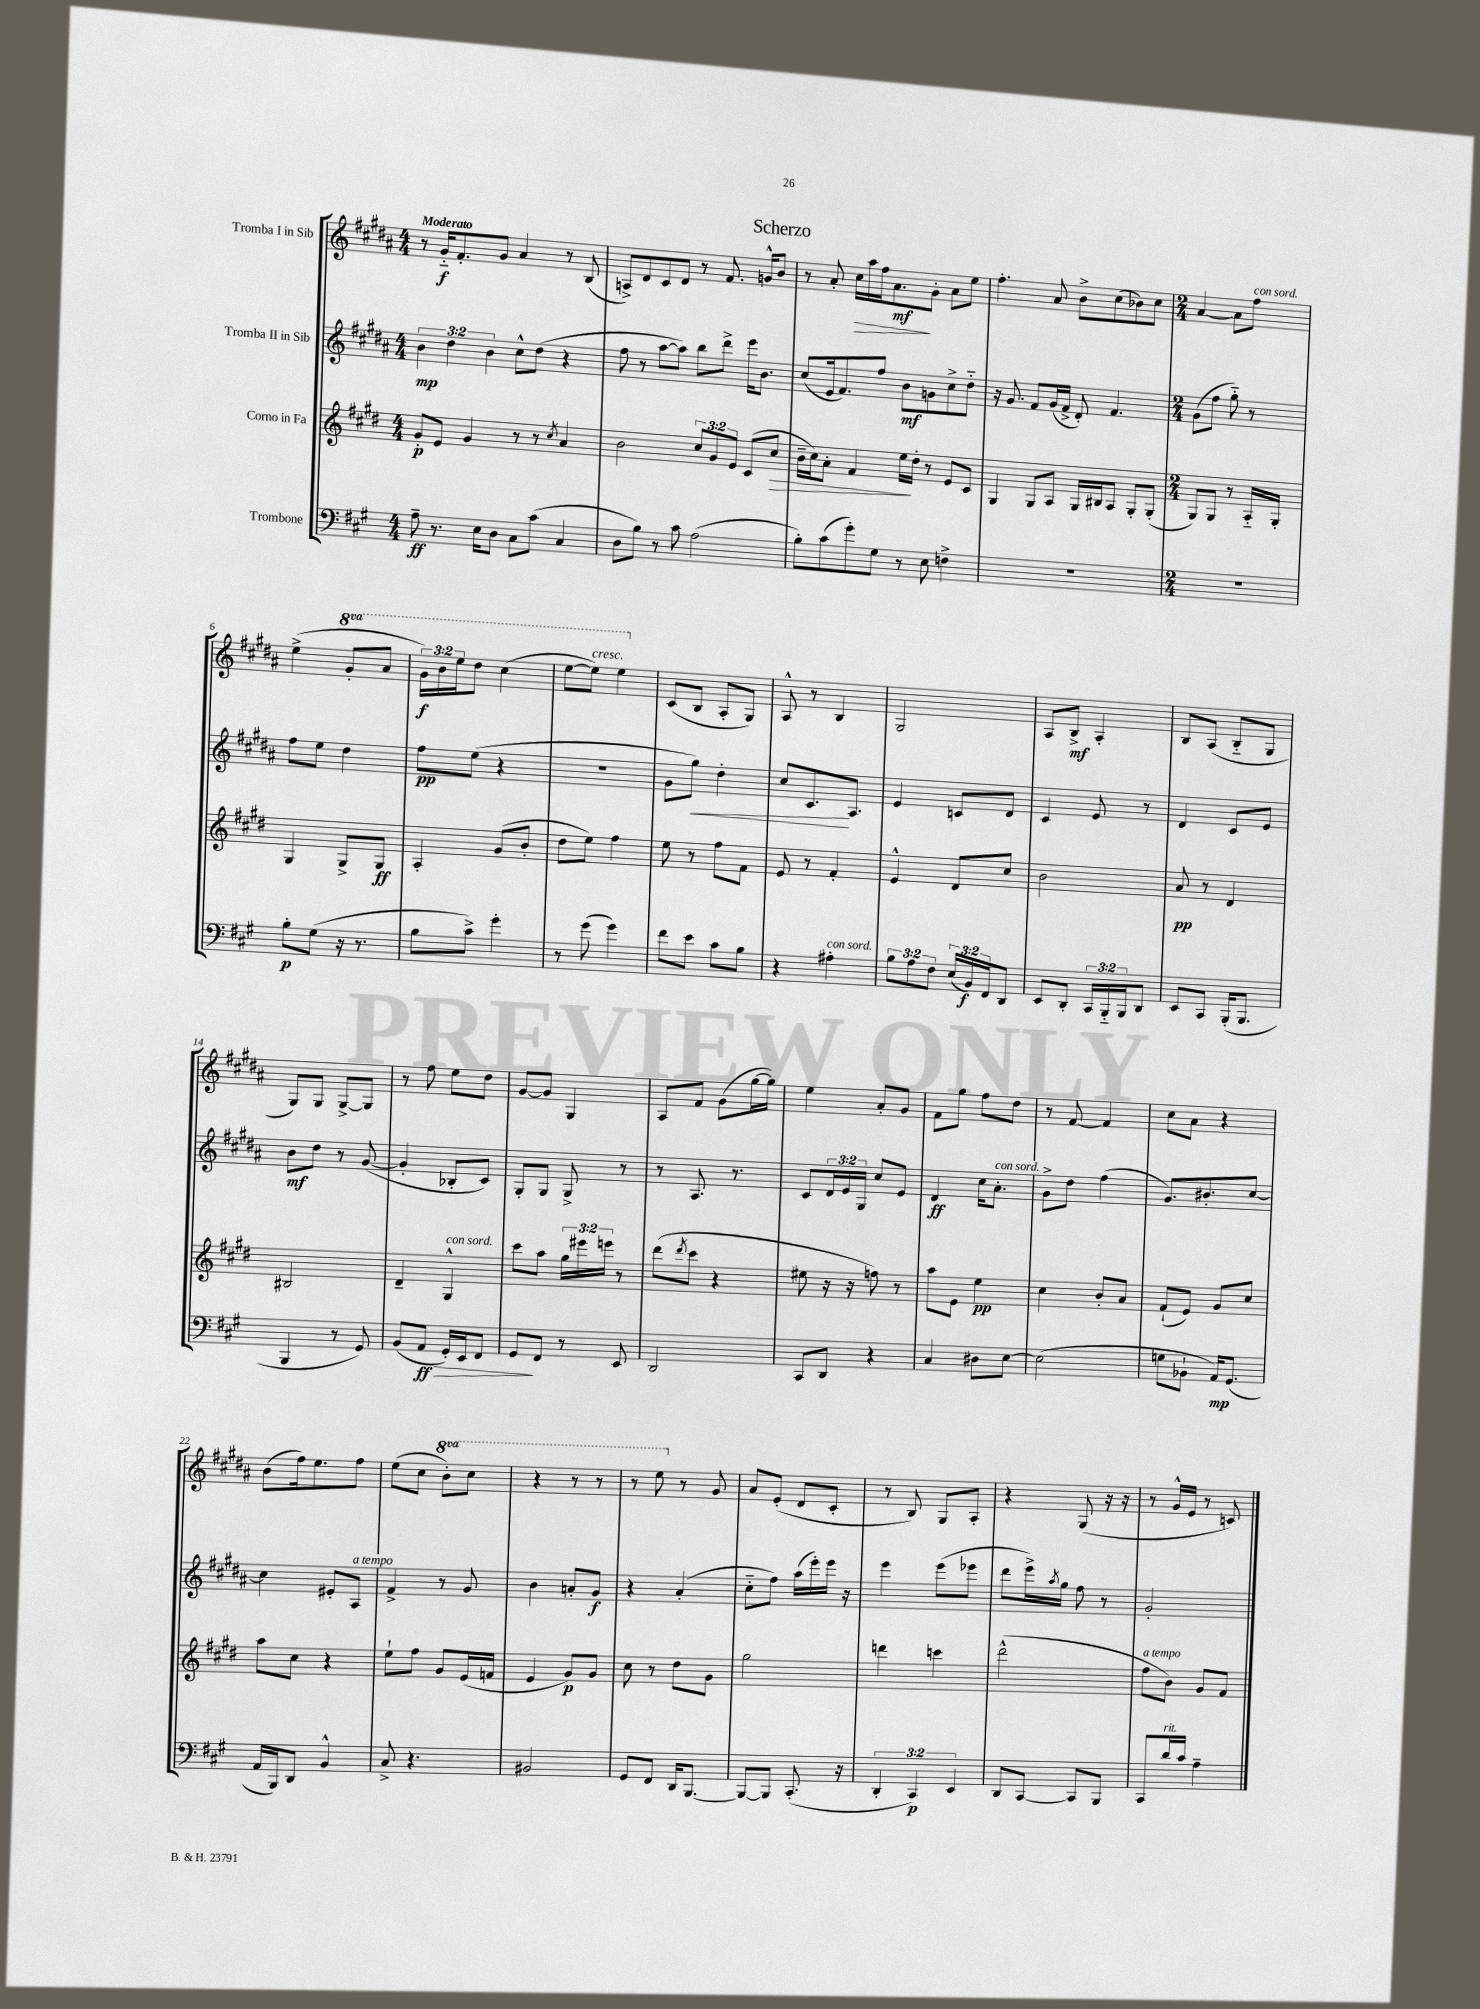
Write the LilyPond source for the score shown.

\header { title = "Scherzo" }
<<
\new StaffGroup <<
\new Staff = "s0" \with { instrumentName = "Tromba I in Sib" } {
    \clef treble \key b \major \numericTimeSignature \time 4/4 \override Staff.TupletNumber.text = #tuplet-number::calc-fraction-text \set Staff.ottavationMarkups = #ottavation-simple-ordinals \tempo "Moderato"
    r8 gis'16-_\f fis'8.-. gis'8 ais'4 r8 b8( |
    a8->) dis'8 cis'8 dis'8 r8 fis'8. g'16-^ b'8 |
    r8 ais'8-. cis''16\> ais''16 fis''16 ais'8.\mf\! gis'8-. ais'8 e''8 |
    fis''4.-. ais'8 b'8-> cis''8( bes'8) cis''8 |
    \numericTimeSignature \time 2/4 ais'4~ ais'8 fis''8^\markup { \italic "con sord." } |
    e''4->( \ottava #1 gis''8-. ais''8 |
    \tuplet 3/2 { gis''16\f) b''16 e'''16 } dis'''8 cis'''4( |
    e'''8~ e'''8^\markup { \italic "cresc." }) e'''4 \ottava #0 |
    cis'8( b8 ais8-. gis8) |
    ais8-^ r8 b4 |
    gis2 |
    ais8 b8->\mf ais4-. |
    b8 ais8( b8-_ gis8 |
    gis8) gis8 gis8~-> gis8 |
    r8 fis''8 e''8 dis''8 |
    gis'8~ gis'8 gis4 |
    ais8 fis'8 gis'8( gis''16~ gis''16) |
    e''4 ais'8-. gis'8 |
    fis'8 gis''8 fis''8 dis''8 |
    r8 fis'8~ fis'4 |
    cis''8 ais'8 r4 |
    b'8( fis''16) e''8. fis''8 |
    e''8( cis''8 \ottava #1 b''8-.) cis'''8 |
    r4 r8 r8 |
    r8 e'''8 \ottava #0 r8 gis'8 |
    ais'8 e'8-.( dis'8 cis'8-. |
    r8 b8) gis8 ais8-. |
    r4 gis8( r16 r16 |
    r8 gis'16-^ e'16 r8 c'8) \bar "|." |
}
\new Staff = "s1" \with { instrumentName = "Tromba II in Sib" } {
    \clef treble \key b \major \numericTimeSignature \time 4/4 \override Staff.TupletNumber.text = #tuplet-number::calc-fraction-text
    \tuplet 3/2 { b'4\mp dis''4 b'4 } cis''8-^ dis''8( r4 |
    fis''8 r8 ais''8~ ais''8) b''8 dis'''8-> e'''16 b'8. |
    cis''8( e'16 fis'8.) fis''8 b'8\mf g'8 cis''8-> dis''8-_ |
    r16 gis'8. fis'8 gis'16( fis'16-> dis'8-.) fis'4. |
    \numericTimeSignature \time 2/4 gis'8( fis''8 gis''8-_) r8 |
    fis''8 e''8 dis''4 |
    fis''8\pp e''8( r4 |
    R2 |
    gis'8 gis''8\<) dis''4-. |
    cis''8 cis'8.\! ais8. |
    e'4 c'8 dis'8 |
    cis'4 e'8 r8 |
    dis'4 cis'8 e'8 |
    b'8\mf dis''8 r8 gis'8~( |
    gis'4-. bes8-. cis'8) |
    gis8-. gis8 gis8-> r8 |
    r8 ais8. r8. |
    cis'8 \tuplet 3/2 { dis'16 e'16 gis16 } cis''8 e'8 |
    dis'4\ff cis''16 ais'8.-.^\markup { \italic "con sord." } |
    gis'8-> dis''8 fis''4( |
    gis'8.) bis'8.-. cis''8~ |
    cis''4 eis'8-. ais8^\markup { \italic "a tempo" } |
    fis'4-> r8 gis'8 |
    b'4 a'8-. gis'8\f |
    r4 ais'4-.( |
    cis''8-_ fis''8) ais''16( e'''16-.) e'''16 r16 |
    e'''4 e'''8( ees'''8 |
    dis'''8 e'''16->) \acciaccatura { ais''8 } gis''16 fis''8 r8 |
    gis'2-. \bar "|." |
}
\new Staff = "s2" \with { instrumentName = "Corno in Fa" } {
    \clef treble \key e \major \numericTimeSignature \time 4/4 \override Staff.TupletNumber.text = #tuplet-number::calc-fraction-text
    gis'8-.\p e'8 gis'4 r8 r8 \acciaccatura { cis''8 } a'4 |
    b'2 \tuplet 3/2 { cis''8 gis'8 e'8 } cis'8( cis''8\> |
    b'16-- cis''16) a'8-. fis'4 e''16\! dis''16-. r8 e'8 cis'8 |
    gis4 gis8 a8 gis16 bis16 a8 gis8-. gis8-.( |
    \numericTimeSignature \time 2/4 gis8) gis8 r8 a16-_ gis16-. |
    gis4 gis8-> gis8\ff |
    a4-. gis'8( b'8-. |
    dis''8 e''8) fis''4 |
    e''8 r8 fis''8 fis'8 |
    e'8 r8 fis'4-. |
    e'4-^ dis'8 cis''8 |
    b'2 |
    a'8\pp r8 dis'4 |
    bis2 |
    dis'4-- gis4-^^\markup { \italic "con sord." } |
    cis'''8 a''8 \tuplet 3/2 { gis''16 eis'''16 e'''16 } r8 |
    dis'''8( \acciaccatura { dis'''8 } cis'''8 r4 |
    eis''8 r16 r16 f''8) r8 |
    a''8 e'8 e''4\pp |
    cis''4 b'8-. a'8 |
    fis'8-!( e'8) gis'8 cis''8 |
    a''8 cis''8 r4 |
    e''8-! fis''8 gis'8 e'16( f'16 |
    e'4 gis'8\p) gis'8 |
    cis''8 r8 dis''8 gis'8 |
    gis''2 |
    d'''4 c'''4 |
    dis'''2-^( |
    fis''8^\markup { \italic "a tempo" } b'8) gis'8 fis'8 \bar "|." |
}
\new Staff = "s3" \with { instrumentName = "Trombone" } {
    \clef bass \key a \major \numericTimeSignature \time 4/4 \override Staff.TupletNumber.text = #tuplet-number::calc-fraction-text
    a8--\ff r8. e16 d8 cis8 cis'8( cis4 |
    d8 b8) r8 cis'8 a2( |
    b8-.) cis'8( gis'8-.) gis8 r8 e8 f4-> |
    R1 |
    \numericTimeSignature \time 2/4 R2 |
    b8-.\p gis8( r16 r8. |
    b8 cis'8->) gis'4-. |
    r8 gis'8( gis'4) |
    fis'8 e'8 cis'8 b8 |
    r4 ais4-.^\markup { \italic "con sord." } |
    \tuplet 3/2 { b8 a8 fis8 } \tuplet 3/2 { e16( b,16\f) fis,16 } d,8 |
    e,8 d,8-. \tuplet 3/2 { cis,16 b,,16-_ b,,16 } d,8 |
    e,8 cis,8 b,,16-.( b,,8. |
    b,,4 r8 gis,8) |
    b,8( a,8\ff\> gis,16-.) e,16 fis,8 |
    gis,8\! fis,8 r8 e,8 |
    d,2 |
    cis,8 d,8 r4 |
    cis4 dis8 e8~ |
    e2( |
    g8 bes,8-! a,16\mp) gis,8.( |
    a,16 b,,16) d,8 b,4-^ |
    cis8-> r4. |
    bis,2 |
    gis,8 fis,8 d,16 b,,8.~ |
    b,,8~ b,,8 cis,8.-.( r16 |
    \tuplet 3/2 { d,4-. cis,4\p) e,4 } |
    d,8 cis,8~ cis,8 b,,8 |
    cis,8 d'16^\markup { \italic "rit." } cis'16 a4-- \bar "|." |
}
>>
>>
